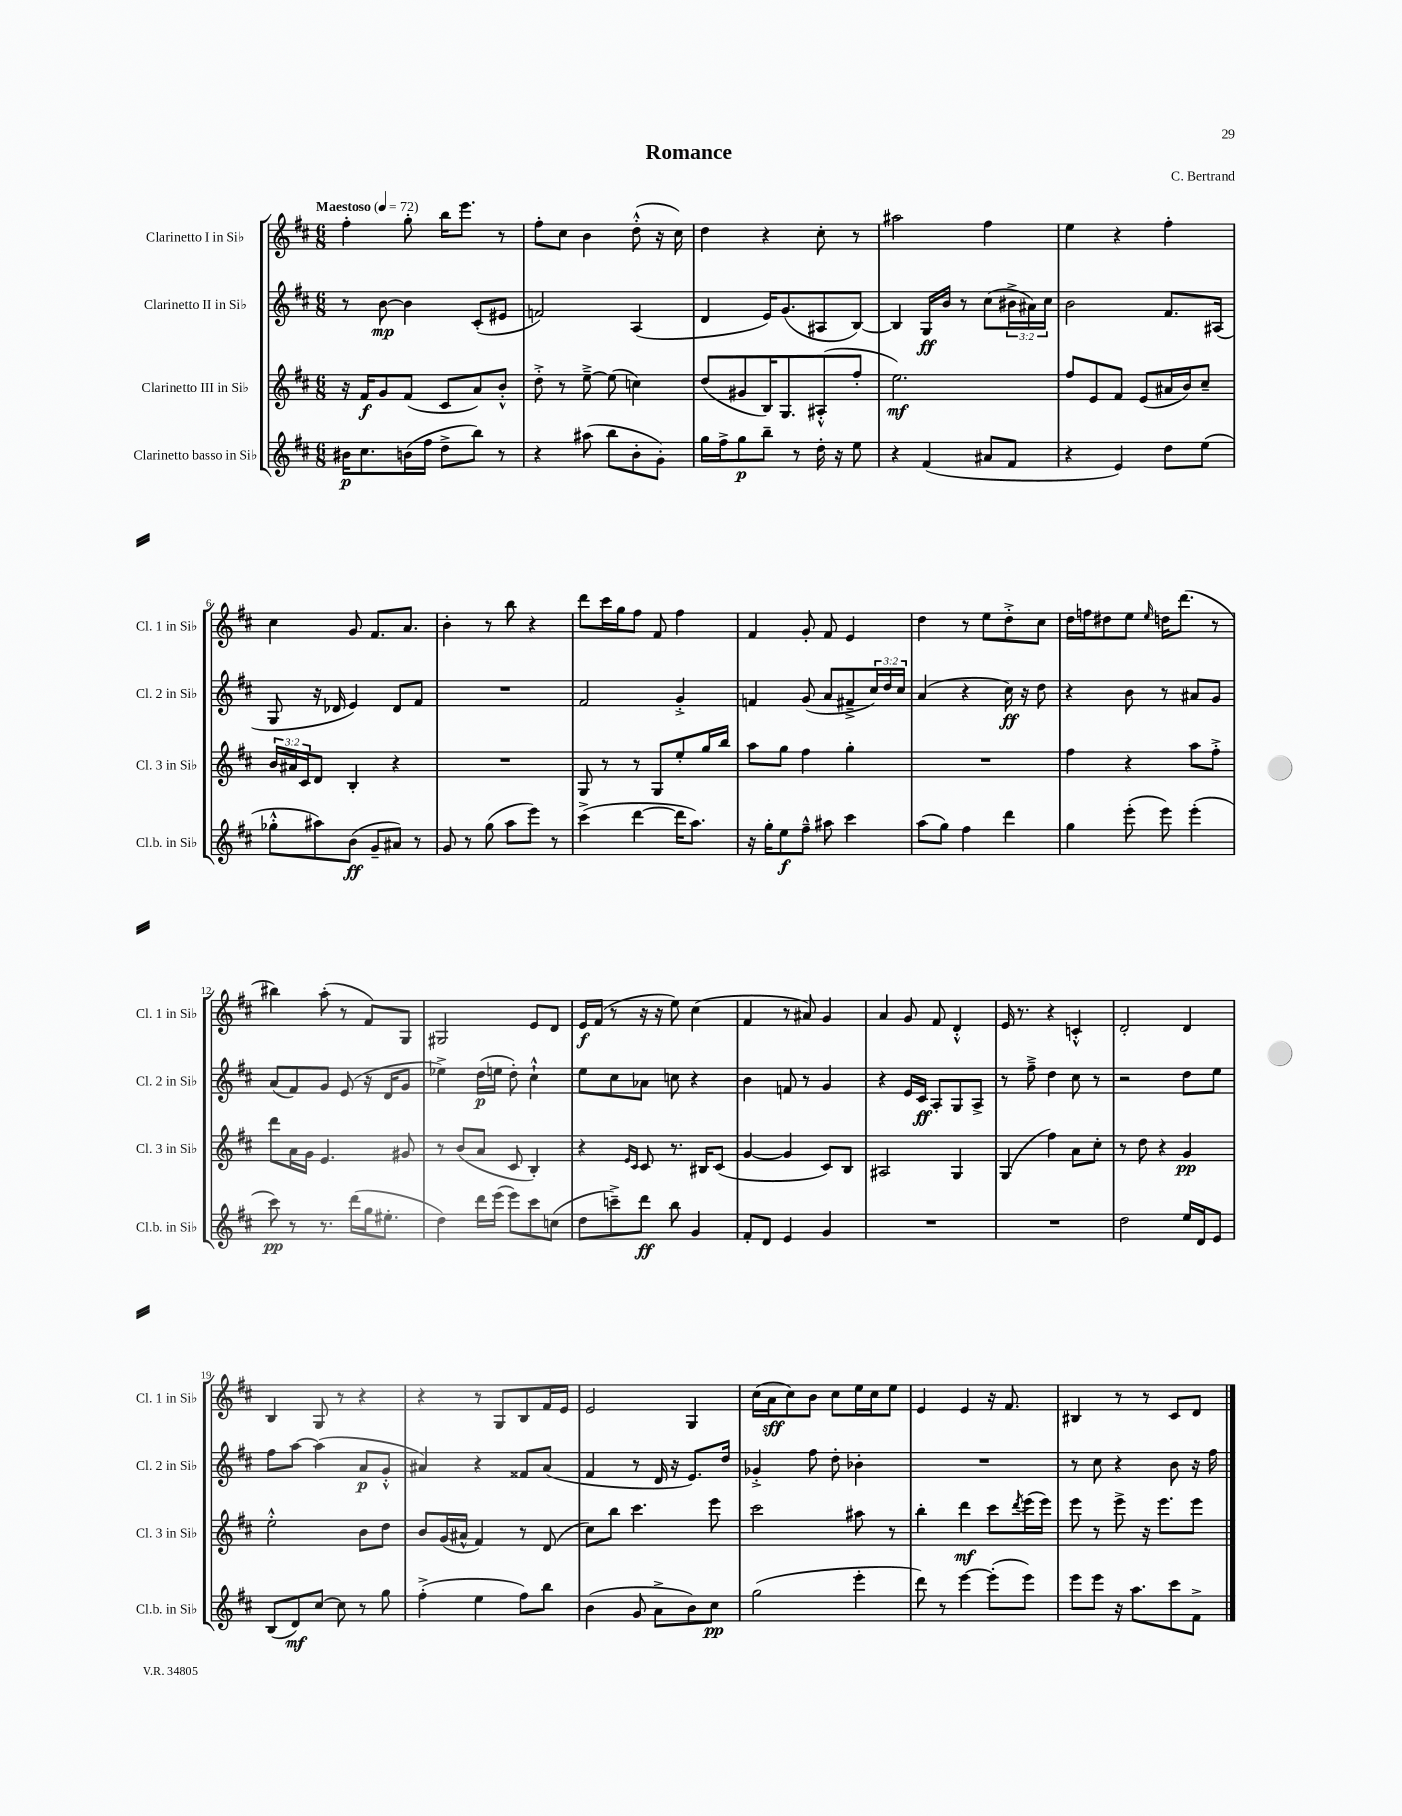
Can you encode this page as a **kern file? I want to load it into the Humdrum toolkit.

**kern	**kern	**kern	**kern
*staff4	*staff3	*staff2	*staff1
*clefG2	*clefG2	*clefG2	*clefG2
*k[f#c#]	*k[f#c#]	*k[f#c#]	*k[f#c#]
*M6/8	*M6/8	*M6/8	*M6/8
*MM72	*MM72	*MM72	*MM72
16b#	16r	8r	4ff#'
8.cc#	16f#	.	.
.	8g	[8b	.
(16b	(8f#	4b]	8gg'
16ff#	.	.	.
8dd^	8c#	.	16bb
.	.	.	8.eee
8bb)	8a)	(8c#'	.
8r	8b'^^	8e#	8r
=	=	=	=
4r	8dd'^	2f)	8ff#'
.	8r	.	8cc#
(8aa#	[8ee~^	.	4b
8bb	(8ee]	.	.
8b'	4cc)	(4A	(8dd'^^
8g')	.	.	16r
.	.	.	16cc#)
=	=	=	=
16gg	(8dd	4d	4dd
16ff#^	.	.	.
8gg	8g#	.	.
8bb~	16B)	16e)	4r
.	8.G	(8.g	.
8r	.	.	.
16dd'	(8A#'^^	8A#	8cc#'
16r	.	.	.
8ee	8ff#'	[8B)	8r
=	=	=	=
4r	2.ee)	4B]	2aa#
(4f#	.	16G	.
.	.	16b	.
.	.	8r	.
8a#	.	(8cc#	4ff#
8f#	.	24b#^	.
.	.	24a#)	.
.	.	24cc#	.
=	=	=	=
4r	8ff#	2b	4ee
.	8e	.	.
4e)	8f#	.	4r
.	(8e	.	.
8dd	16a#	8.f#	4ff#'
.	16b)	.	.
(8ee	8cc#~	.	.
.	.	(16A#	.
=	=	=	=
8gg-'^^	24b	8G	4cc#
.	24a#	.	.
.	24c#	.	.
8aa#)	8d	16r	.
.	.	16d-	.
(8b	4B'	4e)	8g
8g~	.	.	8.f#
8a#)	4r	8d-	.
.	.	.	8.a
8r	.	8f#	.
=	=	=	=
8g	2.r	2.r	4b'
8r	.	.	.
(8gg	.	.	8r
8aa	.	.	8bb
8eee)	.	.	4r
8r	.	.	.
=	=	=	=
(4ccc#^	8G	2f#	8ddd
.	8r	.	16ccc#
.	.	.	16gg
[4ddd	8r	.	8ff#
.	8G	.	8f#
16ddd]	8ee'	4g'^	4ff#
8.aa)	.	.	.
.	16gg	.	.
.	16bb	.	.
=	=	=	=
16r	8aa	4f	4f#
16gg'	.	.	.
8ee	8gg	.	.
8ff#~^^	4ff#	(8g	8g'
8aa#	.	8a	8f#
4ccc#	4gg'	8f#~^	4e
.	.	24cc#)	.
.	.	24dd	.
.	.	24cc#	.
=	=	=	=
(8aa	2.r	(4a	4dd
8gg)	.	.	.
4ff#	.	4r	8r
.	.	.	8ee
4ddd	.	16cc#)	8dd'^
.	.	16r	.
.	.	8dd	8cc#
=	=	=	=
4gg	4ff#	4r	16dd
.	.	.	16ff
.	.	.	8dd#
(8eee'	4r	8b	8ee
.	.	.	16qqee
8eee)	.	8r	16dd
.	.	.	(8.ddd
(4eee'	8aa	8a#	.
.	8ff#'^	8g	8r
=	=	=	=
8ccc#)	8ddd	(8a	4bb#)
8r	16a	8f#)	.
.	16g	.	.
8.r	4.e	8g	(8aa'
.	.	(8e	8r
(16ddd	.	.	.
16gg	.	16r	8f#)
8.ee#'	.	16d	.
.	8g#	8g	8G
=	=	=	=
4dd)	8r	4ee-^)	2G#
.	(8b	.	.
16ddd	8a	(16dd	.
(16eee	.	16ee	.
8eee)	8c#	8dd')	.
8ccc#	4B')	4cc#`^^	8e
(8cc	.	.	8d
=	=	=	=
8dd	4r	8ee	16e
.	.	.	(16f#
8ccc~^)	.	8cc#	8r
.	16qqe	.	.
.	16qqc#	.	.
8ddd	8c#	8a-	16r
.	.	.	16r
8bb	8.r	8cc	8ee)
4g	.	4r	(4cc#
.	16B#	.	.
.	(8c#	.	.
=	=	=	=
8f#'	[4g	4b	4f#
8d	.	.	.
4e	4g]	8f	8r
.	.	8r	8a#)
4g	8c#)	4g	4g
.	8B	.	.
=	=	=	=
2.r	2A#	4r	4a
.	.	16e	8g
.	.	16c#	.
.	.	8A'	8f#
.	4G	8G	4d'^^
.	.	8A^	.
=	=	=	=
2.r	(4G	8r	16e
.	.	.	8.r
.	.	8ff#~^	.
.	4ff#)	4dd	4r
.	8a	8cc#	4c'^^
.	8cc#'	8r	.
=	=	=	=
2dd	8r	2r	2d'
.	8dd	.	.
.	4r	.	.
16ee	4g	8dd	4d
16d	.	.	.
8e	.	8ee	.
=	=	=	=
(8B	2ee'^^	8ff#	4B
8d)	.	[8aa	.
[8cc#	.	(4aa]	8G
8cc#]	.	.	8r
8r	8b	8a	4r
8gg	8dd	8g'^^	.
=	=	=	=
(4ff#'^	8b	4a#)	4r
.	(16g	.	.
.	16a#^^	.	.
4ee	4f#)	4r	8r
.	.	.	8G
8ff#)	8r	8f##	8B
8bb	(8d	(8a#	16f#
.	.	.	16e
=	=	=	=
(4b	8cc#)	4f#	2e
.	8bb	.	.
8g	4.ccc#	8r	.
8a^	.	16d	.
.	.	16r	.
8b)	.	8.e)	4G
8cc#	8eee	.	.
.	.	16dd	.
=	=	=	=
(2gg	2ccc#	4g-'^	(16cc#
.	.	.	16a
.	.	.	8cc#)
.	.	8ff#	8b
.	.	8dd'	8cc#
4eee'	8aa#	4b-'	16ee
.	.	.	16cc#
.	8r	.	8ee
=	=	=	=
8ddd)	4bb'	2.r	4e
8r	.	.	.
[4eee	4ddd	.	4e
(8eee']	8ccc#	.	16r
.	.	.	8.f#
.	8qddd	.	.
8eee)	(16eee	.	.
.	16eee)	.	.
=	=	=	=
8eee	8eee	8r	4B#
8eee	8r	8cc#	.
16r	8eee^	4r	8r
8.aa	.	.	.
.	16r	.	8r
.	8.eee	.	.
8ccc#	.	8b	8c#
8f#^	8eee	16r	8d
.	.	16ff#	.
==	==	==	==
*-	*-	*-	*-
